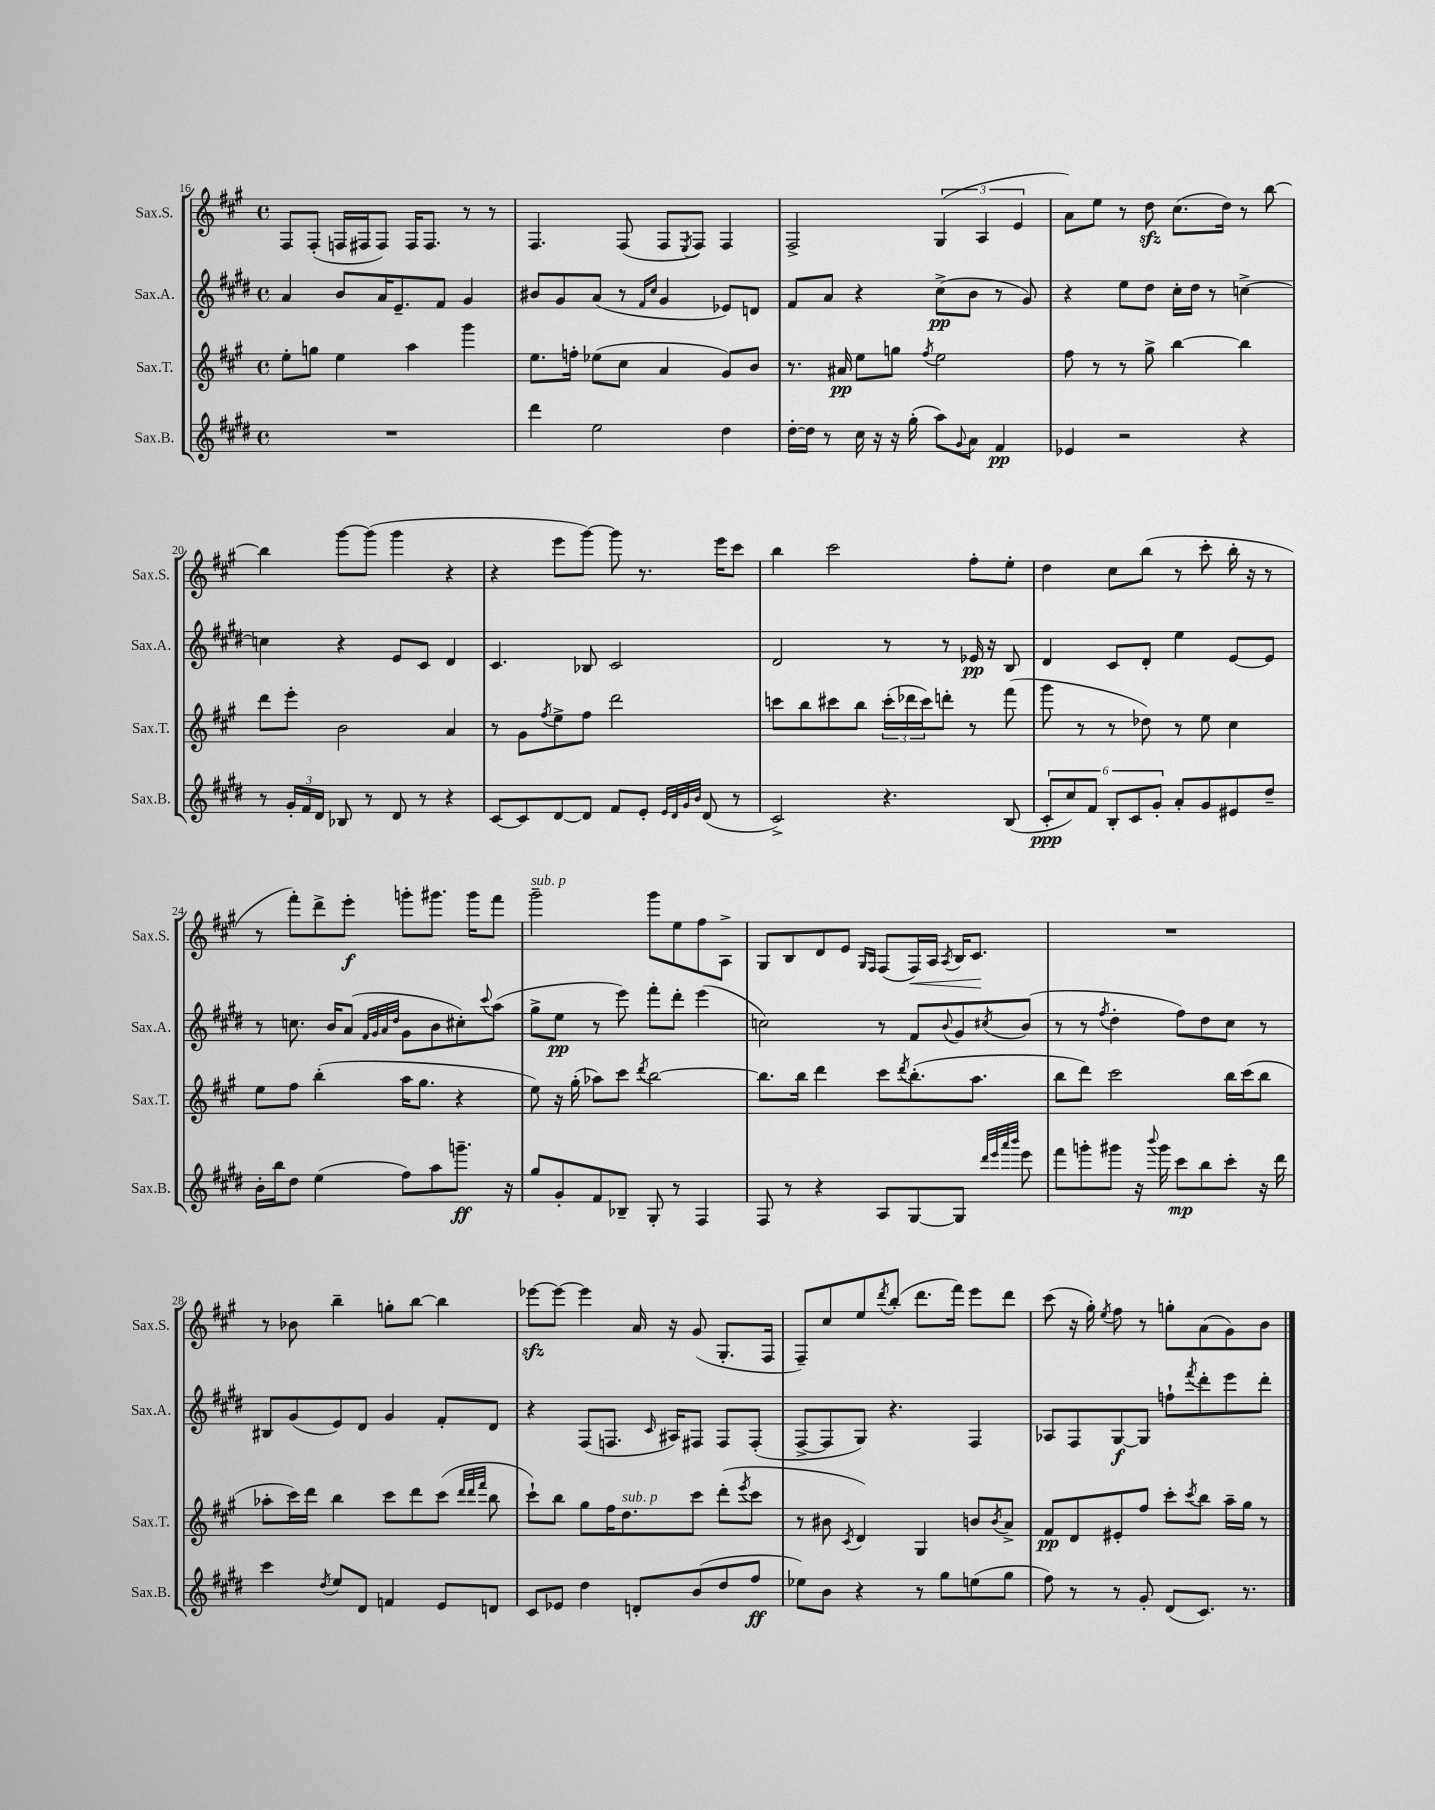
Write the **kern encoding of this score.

**kern	**dynam	**kern	**dynam	**kern	**dynam	**kern	**dynam
*part4	*part4	*part3	*part3	*part2	*part2	*part1	*part1
*staff4	*staff4	*staff3	*staff3	*staff2	*staff2	*staff1	*staff1
*I"Sax.B.	*	*I"Sax.T.	*	*I"Sax.A.	*	*I"Sax.S.	*
*I'Sax.B.	*	*I'Sax.T.	*	*I'Sax.A.	*	*I'Sax.S.	*
*clefG2	*	*clefG2	*	*clefG2	*	*clefG2	*
*k[f#c#g#d#]	*	*k[f#c#g#]	*	*k[f#c#g#d#]	*	*k[f#c#g#]	*
*M4/4	*	*M4/4	*	*M4/4	*	*M4/4	*
*met(c)	*	*met(c)	*	*met(c)	*	*met(c)	*
=16	=16	=16	=16	=16	=16	=16	=16
1r	.	8ee'\L	.	4a/	.	8F#/L	.
.	.	8ggn\J	.	.	.	(8F#'/J	.
.	.	4ee\	.	8b/L	.	16Fn/LL	.
.	.	.	.	.	.	16F#X/J	.
.	.	.	.	16a/K	.	8F#/J)	.
.	.	.	.	8.e~/	.	.	.
.	.	4aa\	.	.	.	16F#/KL	.
.	.	.	.	.	.	8.F#/J	.
.	.	.	.	8f#/J	.	.	.
.	.	4ggg#\	.	4g#/	.	8r	.
.	.	.	.	.	.	8r	.
=17	=17	=17	=17	=17	=17	=17	=17
4ddd#\	.	8.ee\L	.	8b#X/L	.	4.F#/	.
.	.	.	.	8g#/	.	.	.
.	.	16ffn'\Jk	.	.	.	.	.
2ee\	.	(8ee-X\L	.	(8a/J	.	.	.
.	.	8cc#\J	.	8r	.	(8F#/	.
.	.	.	.	16qqf#/LL	.	.	.
.	.	.	.	16qqcc#/JJ	.	.	.
.	.	4a/	.	4g#/	.	8F#/L	.
.	.	.	.	.	.	8qE/	.
.	.	.	.	.	.	8F#/J)	.
4dd#\	.	8g#/L)	.	8e-X/L)	.	4F#/	.
.	.	8b/J	.	8dn/J	.	.	.
=18	=18	=18	=18	=18	=18	=18	=18
[16dd#'\LL	.	8.r	.	8f#/L	.	2F#^/	.
16dd#\JJ]	.	.	.	.	.	.	.
8r	.	.	.	8a/J	.	.	.
.	.	16a#X/	pp	.	.	.	.
16cc#\	.	8ee\L	.	4r	.	.	.
16r	.	.	.	.	.	.	.
16r	.	8ggn\J	.	.	.	.	.
(16gg#'\	.	.	.	.	.	.	.
.	.	8qff#/	.	.	.	.	.
8aa\L)	.	2ee\	.	(8cc#^\L	pp	(6G#/	.
8qqg#/	.	.	.	.	.	.	.
8a\J	.	.	.	8b\J	.	.	.
.	.	.	.	.	.	6A/	.
4f#/	pp	.	.	8r	.	.	.
.	.	.	.	.	.	6e/	.
.	.	.	.	8g#/)	.	.	.
=19	=19	=19	=19	=19	=19	=19	=19
4e-X/	.	8ff#\	.	4r	.	8a\L)	.
.	.	8r	.	.	.	8ee\J	.
2r	.	8r	.	8ee\L	.	8r	.
.	.	8gg#^\	.	8dd#\J	.	8ddzz\	.
.	.	[4bb\	.	16cc#'\LL	.	(8.cc#\L	.
.	.	.	.	16dd#\JJ	.	.	.
.	.	.	.	8r	.	.	.
.	.	.	.	.	.	16dd\Jk)	.
4r	.	4bb\]	.	[4ccn^\	.	8r	.
.	.	.	.	.	.	[8bb\	.
!!LO:LB:g=z
=20	=20	=20	=20	=20	=20	=20	=20
8r	.	8ddd\L	.	4ccn\]	.	4bb\]	.
24g#'/LL	.	8eee'\J	.	.	.	.	.
24f#/	.	.	.	.	.	.	.
24d#/JJ	.	.	.	.	.	.	.
8B-X/	.	2b\	.	4r	.	[8ggg#\L	.
8r	.	.	.	.	.	(8ggg#\J]	.
8d#/	.	.	.	8e/L	.	4ggg#\	.
8r	.	.	.	8c#/J	.	.	.
4r	.	4a/	.	4d#/	.	4r	.
=21	=21	=21	=21	=21	=21	=21	=21
[8c#/L	.	8r	.	4.c#/	.	4r	.
8c#/]	.	8g#\L	.	.	.	.	.
.	.	8qff#/	.	.	.	.	.
[8d#/	.	8ee^\	.	.	.	8eee\L	.
8d#/J]	.	8ff#\J	.	8B-X/	.	[8ggg#\J)	.
8f#/L	.	2ddd\	.	2c#/	.	8ggg#\]	.
8e'/J	.	.	.	.	.	8.r	.
32qqe/LLL	.	.	.	.	.	.	.
32qqd#/	.	.	.	.	.	.	.
32qqg#/	.	.	.	.	.	.	.
32qqb/JJJ	.	.	.	.	.	.	.
(8d#/	.	.	.	.	.	.	.
.	.	.	.	.	.	16eee\KL	.
8r	.	.	.	.	.	8ccc#\J	.
=22	=22	=22	=22	=22	=22	=22	=22
2c#^/)	.	8cccn\L	.	2d#/	.	4bb\	.
.	.	8bb\	.	.	.	.	.
.	.	8ccc#X\	.	.	.	2ccc#\	.
.	.	8bb\J	.	.	.	.	.
4.r	.	(24ccc#'\LL	.	8r	.	.	.
.	.	24ddd-X\	.	.	.	.	.
.	.	24ccc#\J)	.	.	.	.	.
.	.	8dddn'\J	.	8r	.	.	.
.	.	8r	.	16e-X/	pp	8ff#'\L	.
.	.	.	.	16r	.	.	.
(8B/	.	(8fff#\	.	8B/	.	8ee'\J	.
=23	=23	=23	=23	=23	=23	=23	=23
12c#'/L	ppp	8ggg#\	.	4d#/	.	4dd\	.
12cc#/)	.	.	.	.	.	.	.
.	.	8r	.	.	.	.	.
12f#/J	.	.	.	.	.	.	.
12B'/L	.	8r	.	8c#/L	.	8cc#\L	.
12c#/	.	.	.	.	.	.	.
.	.	8dd-X\)	.	8d#'/J	.	(8bb\J	.
12g#'/J	.	.	.	.	.	.	.
8a'/L	.	8r	.	4ee\	.	8r	.
8g#/	.	8ee\	.	.	.	8ccc#'\	.
8e#X/	.	4cc#\	.	[8e/L	.	16bb'\	.
.	.	.	.	.	.	16r	.
8dd#~/J	.	.	.	8e/J]	.	8r	.
!!LO:LB:g=z
=24	=24	=24	=24	=24	=24	=24	=24
16b'\LL	.	8ee\L	.	8r	.	8r	.
16bb\J	.	.	.	.	.	.	.
8dd#\J	.	8ff#\J	.	8.ccn\	.	8fff#'\L)	.
(4ee\	.	(4bb'\	.	.	.	8ddd^\	.
.	.	.	.	16b/KL	.	.	.
.	.	.	.	(8a/J	.	8eee'\J	f
.	.	.	.	32qqf#/LLL	.	.	.
.	.	.	.	32qqg#/	.	.	.
.	.	.	.	32qqa/	.	.	.
.	.	.	.	32qqdd#/JJJ	.	.	.
8ff#\L)	.	16aa\KL	.	8g#\L	.	8gggn'\L	.
.	.	8.gg#\J	.	.	.	.	.
8aa\	.	.	.	8b\	.	8.ggg#X\J	.
8.gggn~\J	ff	4r	.	8cc#X'\)	.	.	.
.	.	.	.	.	.	16ggg#\KL	.
.	.	.	.	8qqccc#/	.	.	.
.	.	.	.	(8aa\J	.	8fff#\J	.
16r	.	.	.	.	.	.	.
=25	=25	=25	=25	=25	=25	=25	=25
!	!	!	!	!	!	!LO:TX:a:i:t=sub. p	!
8gg#/L	.	8ee\)	.	8gg#^\L	.	2ggg#~\	.
8g#'/	.	16r	.	8ee\J	pp	.	.
.	.	(16gg#'\	.	.	.	.	.
8f#/	.	8aa-X\L)	.	8r	.	.	.
8B-X~/J	.	8ccc#\J	.	8eee\)	.	.	.
.	.	8qddd/	.	.	.	.	.
8G#'/	.	[2bb\	.	8fff#'\L	.	8ggg#\L	.
8r	.	.	.	8ddd#'\J	.	8ee\	.
4F#/	.	.	.	(4eee\	.	8ff#\	.
.	.	.	.	.	.	8A^\J	.
=26	=26	=26	=26	=26	=26	=26	=26
8F#/	.	8.bb\L]	.	2ccn\)	.	8G#/L	.
8r	.	.	.	.	.	8B/	.
.	.	16bb\Jk	.	.	.	.	.
4r	.	4ddd\	.	.	.	8d/	.
.	.	.	.	.	.	8e/J	.
.	.	.	.	.	.	16qqG#/LL	.
.	.	.	.	.	.	16qqF#/JJ	.
8A/L	.	8ccc#\L	.	8r	.	(8F#/L	.
.	.	8qddd/	.	.	.	.	.
!	!	!	!	!	!	!	!LO:HP:b
[8G#/	.	(8.bb'\	.	8f#/L	.	16F#/L)	<
.	.	.	.	.	.	16A/JJ	.
.	.	.	.	8qqb/	.	8qA/	.
8G#/J]	.	.	.	8g#/	.	16B/KL	.
.	.	8.aa\J	.	.	.	8.c#/J	.
32qqddd#/LLL	.	.	.	.	.	.	.
32qqeee/	.	.	.	.	.	.	.
32qqaaa/	.	.	.	.	.	.	.
32qqbbb/JJJ	.	.	.	8qcc#X/	.	.	.
8eee\	.	.	.	(8b/J	.	.	.
.	.	.	.	.	.	.	[
=27	=27	=27	=27	=27	=27	=27	=27
8fff#\L	.	8bb\L	.	8r	.	1r	.
8gggn'\	.	8ddd\J)	.	8r	.	.	.
.	.	.	.	8qff#/	.	.	.
8ggg#X\J	.	2ccc#\	.	4dd#'\	.	.	.
16r	.	.	.	.	.	.	.
8qqbbb/	.	.	.	.	.	.	.
16ggg#\	.	.	.	.	.	.	.
8ccc#\L	mp	.	.	8ff#\L)	.	.	.
8bb\	.	.	.	8dd#\	.	.	.
8ccc#'\J	.	16bb\LL	.	8cc#\J	.	.	.
.	.	(16ccc#\J	.	.	.	.	.
16r	.	8bb\J	.	8r	.	.	.
16ddd#\	.	.	.	.	.	.	.
!!LO:LB:g=z
=28	=28	=28	=28	=28	=28	=28	=28
4ccc#\	.	8aa-X'\L	.	8B#X/L	.	8r	.
.	.	16ccc#\L)	.	(8g#/	.	8b-X\	.
.	.	16ddd\JJ	.	.	.	.	.
8qdd#/	.	.	.	.	.	.	.
8ee/L	.	4bb\	.	8e/)	.	4bb~\	.
8d#/J	.	.	.	8d#/J	.	.	.
4fn/	.	8ccc#\L	.	4g#/	.	8ggn'\L	.
.	.	8ddd\	.	.	.	[8bb\J	.
8e/L	.	(8ccc#\J	.	8f#'/L	.	4bb\]	.
.	.	32qqddd/LLL	.	.	.	.	.
.	.	32qqddd/	.	.	.	.	.
.	.	32qqfff#/JJJ	.	.	.	.	.
8dn/J	.	8bb\	.	8d#/J	.	.	.
=29	=29	=29	=29	=29	=29	=29	=29
8c#/L	.	8ccc#`\L)	.	4r	.	[8eee-Xzz\L	.
8e-X/J	.	8bb\J	.	.	.	8eee-\J_	.
4dd#\	.	8gg#\L	.	(8F#/L	.	4eee-\]	.
.	.	16ff#\K	.	8.Fn/J	.	.	.
!	!	!LO:TX:a:i:t=sub. p	!	!	!	!	!
.	.	8.dd\	.	.	.	.	.
8dn'/L	.	.	.	.	.	16a/	.
.	.	.	.	16qqc#/	.	.	.
.	.	.	.	16A#X/KL)	.	16r	.
(8b/	.	8ccc#\J	.	8F#X/J	.	(8g#/	.
8dd#/	.	(8ddd'\L	.	8F#/L	.	8.G#'/L	.
.	.	8qeee/	.	.	.	.	.
8ff#/J	ff	8ccc#\J	.	(8F#'/J	.	.	.
.	.	.	.	.	.	16F#/Jk	.
=30	=30	=30	=30	=30	=30	=30	=30
8ee-X\L)	.	8r	.	[8F#^/L	.	8F#~/L)	.
8b\J	.	8b#X\	.	8F#/]	.	8cc#/	.
.	.	8qc#/	.	.	.	.	.
4r	.	4d/)	.	8G#/J)	.	8ee/	.
.	.	.	.	.	.	8qddd/	.
.	.	.	.	4.r	.	(8bb'/J	.
8r	.	4G#/	.	.	.	8.ddd\L	.
8gg#\L	.	.	.	.	.	.	.
.	.	.	.	.	.	16fff#\Jk)	.
(8een\	.	8bn/L	.	4F#/	.	8eee\L	.
.	.	8qb/	.	.	.	.	.
8gg#\J	.	8a^/J	.	.	.	8ddd\J	.
=31	=31	=31	=31	=31	=31	=31	=31
8ff#\)	.	8f#/L	pp	8A-X/L	.	(8ccc#\	.
8r	.	8d/	.	8F#/	.	16r	.
.	.	.	.	.	.	16gg#'\)	.
.	.	.	.	.	.	8qee/	.
8r	.	8e#X'/	.	[8G#/	f	8ff#\	.
8g#'/	.	8ff#/J	.	8G#/J]	.	8r	.
(8d#/L	.	8ccc#'\L	.	8ffn`\L	.	8ggn'\L	.
.	.	8qccc#/	.	8qfff#/	.	.	.
8.c#/J)	.	8bb\J	.	8ddd#'\	.	(8a\	.
.	.	16aa~\LL	.	8eee\	.	8g#\)	.
8.r	.	16gg#\JJ	.	.	.	.	.
.	.	8r	.	8ddd#'\J	.	8b\J	.
==	==	==	==	==	==	==	==
*-	*-	*-	*-	*-	*-	*-	*-
